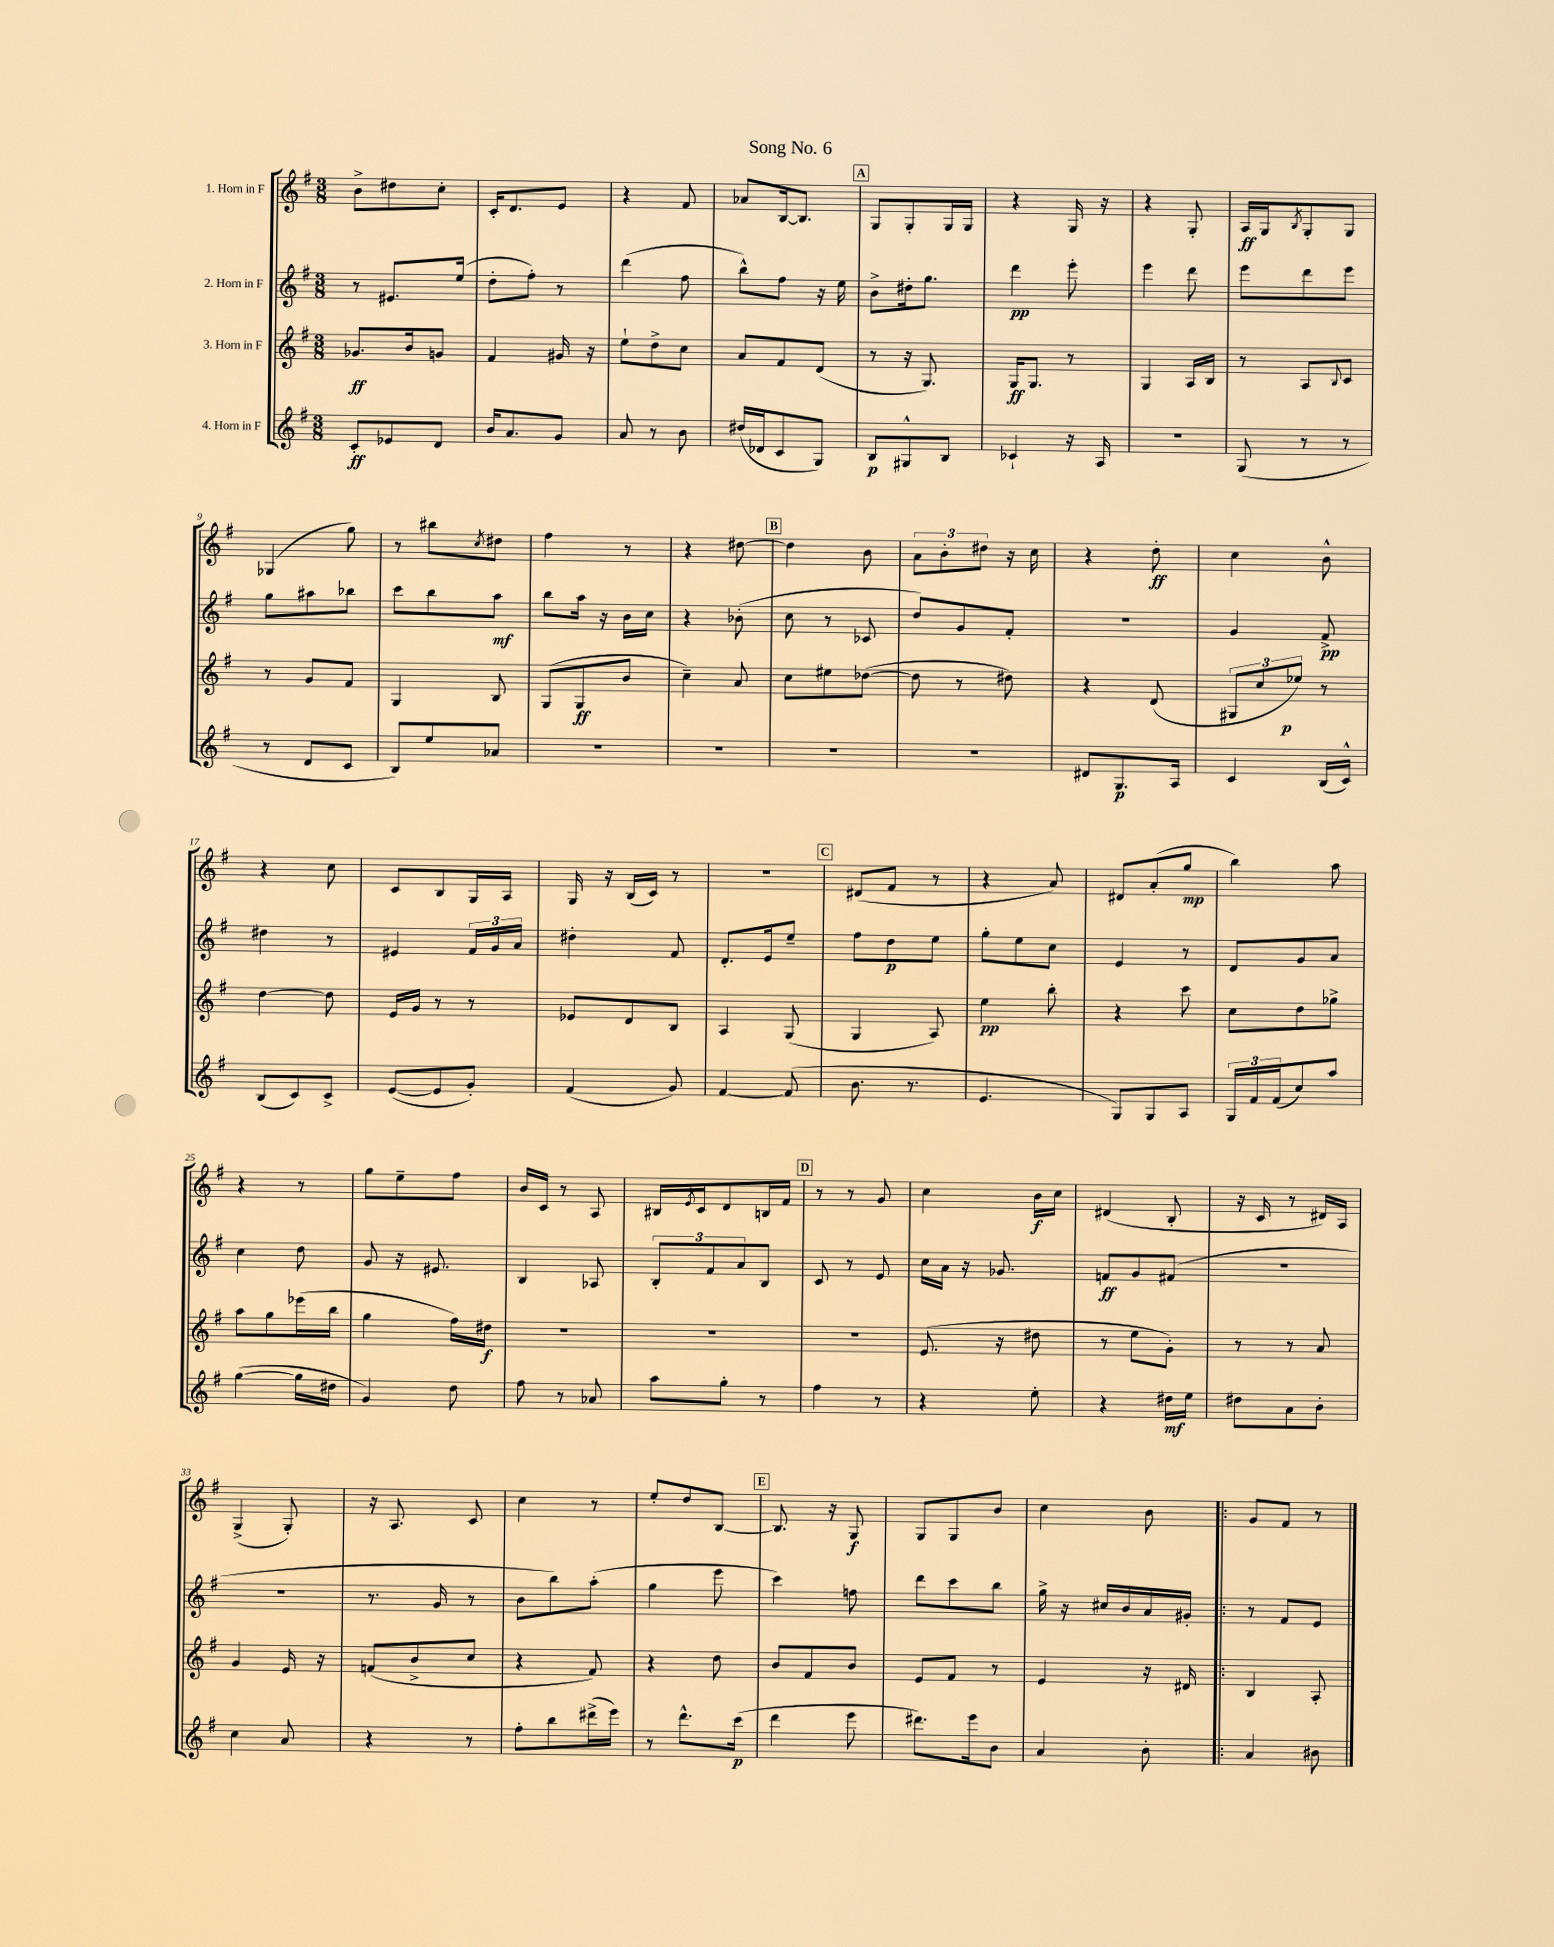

**kern	**kern	**kern	**kern
*staff4	*staff3	*staff2	*staff1
*clefG2	*clefG2	*clefG2	*clefG2
*k[f#]	*k[f#]	*k[f#]	*k[f#]
*M3/8	*M3/8	*M3/8	*M3/8
8c'/L	8.g-/L	8r	8b^\L
8e-/	.	8.e#/L	8dd#\
.	16b/k	.	.
8d/J	8g/J	.	8cc'\J
.	.	(16ee/Jk	.
=	=	=	=
16b/LK	4f#/	8dd'\L	16c'/LK
8.a/	.	.	8.d/
.	.	8ff#'\J)	.
8g/J	16g#/	8r	8e/J
.	16r	.	.
=	=	=	=
8a/	8ee`\L	(4ddd\	4r
8r	8dd^\	.	.
8b\	8cc\J	8ff#\	8f#/
=	=	=	=
(16dd#/LL	8a/L	8bb^^\L)	8a-/L
16d-/J	.	.	.
8c/	8f#/	8ff#\J	[16B/k
.	.	.	8.B/]J
8G/J)	(8d/J	16r	.
.	.	16ee\	.
=	=	=	=
8B/L	8r	8b^\L	8G/L
8G#^^/	16r	16dd#'\k	8G'/
.	8.G/)	8.gg\J	.
8B/J	.	.	16G/L
.	.	.	16G/JJ
=	=	=	=
4c-`/	16G/LK	4ddd\	4r
.	8.G/J	.	.
16r	8r	8eee'\	16G/
16A/	.	.	16r
=	=	=	=
4.r	4G/	4eee\	4r
.	16A/LL	8ddd\	8G'/
.	16B/JJ	.	.
=	=	=	=
(8G/	8r	8eee\L	16A/LL
.	.	.	16G/J
.	.	.	8qB/
8r	8A/L	8ddd\	8G'/
.	8qqB/	.	.
8r	8c/J	8eee\J	8G/J
=	=	=	=
8r	8r	8gg\L	(4G-/
8d/L	8g/L	8aa#\	.
8c/J	8f#/J	8bb-\J	8gg\)
=	=	=	=
8B/L)	4G/	8ccc\L	8r
8ee/	.	8bb\	8bb#\L
.	.	.	8qcc/
8a-/J	8B/	8aa\J	8dd#\J
=	=	=	=
4.r	(8G/L	8bb\L	4ff#\
.	8G/	16aa\Jk	.
.	.	16r	.
.	8b/J	16b\LL	8r
.	.	16cc\JJ	.
=	=	=	=
4.r	4cc~\)	4r	4r
.	8a/	(8b-'\	[8dd#\
=	=	=	=
4.r	8cc\L	8cc\	4dd#\]
.	8ee#\	8r	.
.	([8dd-\J	8c-/	8b\
=	=	=	=
4.r	8dd-\]	8dd/L)	12a\L
.	.	.	12b'\
.	8r	8g/	.
.	.	.	12dd#\J
.	8dd#\)	8f#'/J	16r
.	.	.	16cc\
=	=	=	=
8d#/L	4r	4.r	4r
8.G/	.	.	.
.	(8d/	.	8dd'\
16A/Jk	.	.	.
=	=	=	=
4c/	12G#/L	4g/	4cc\
.	12cc/	.	.
.	12ee-/J)	.	.
(16B/LL	8r	8f#^/	8b^^\
16c^^/JJ)	.	.	.
=	=	=	=
(8B/L	[4dd\	4dd#\	4r
8c/)	.	.	.
8c^/J	8dd\]	8r	8cc\
=	=	=	=
([8e/L	16e/LL	4e#/	8c/L
.	16g/JJ	.	.
8e/]	8r	.	8B/
8g'/J)	8r	24f#/LL	16G/L
.	.	24g/	.
.	.	.	16A/JJ
.	.	24a/JJ	.
=	=	=	=
(4f#/	8e-/L	4dd#'\	16G/
.	.	.	16r
.	8d/	.	(16B/LL
.	.	.	16c/JJ)
8g/)	8B/J	8f#/	8r
=	=	=	=
[4f#/	4A/	8.d'/L	4.r
.	.	16e/k	.
(8f#/]	(8G/	8ee~/J	.
=	=	=	=
8.b\	4G/	8ff#\L	(8d#/L
.	.	8dd\	8f#/J
8.r	.	.	.
.	8A/)	8ee\J	8r
=	=	=	=
4.e/	4ee\	8gg'\L	4r
.	.	8ee\	.
.	8bb'\	8cc\J	8a/)
=	=	=	=
8G/L)	4r	4e/	8d#/L
8G/	.	.	(8a'/
8A/J	8ccc\	8r	8gg/J
=	=	=	=
24G/LL	8cc\L	8d/L	4bb\)
24f#/	.	.	.
(24f#/J	.	.	.
8cc/)	8dd\	8g/	.
8aa/J	8gg-^\J	8a/J	8aa\
=	=	=	=
([4gg\	8aa\L	4cc\	4r
.	8gg\	.	.
16gg\]LL	(16eee-\L	8dd\	8r
16dd#\JJ	16bb\JJ	.	.
=	=	=	=
4g/)	4gg\	8g/	8gg\L
.	.	16r	8ee~\
.	.	8.e#/	.
8dd\	16ff#\LL)	.	8ff#\J
.	16dd#\JJ	.	.
=	=	=	=
8ff#\	4.r	4B/	16b/LL
.	.	.	16c/JJ
8r	.	.	8r
8a-/	.	8A-/	8A/
=	=	=	=
8aa\L	4.r	12B'/L	16B#/LL
.	.	.	8qe/
.	.	.	16c/J
.	.	12f#/	.
8gg'\J	.	.	8d/
.	.	12a/	.
8r	.	8B/J	16B/L
.	.	.	16f#/JJ
=	=	=	=
4ff#\	4.r	8c/	8r
.	.	8r	8r
8r	.	8e/	8g/
=	=	=	=
4r	(8.e/	16cc\LL	4cc\
.	.	16a\JJ	.
.	.	16r	.
.	16r	8.g-/	.
8ee'\	8dd#\	.	16b\LL
.	.	.	16cc\JJ
=	=	=	=
4r	8r	8f/L	(4d#/
.	8ee\L	8g/	.
16dd#\LL	8g'\J)	(8f#/J	8B'/
16ee\JJ	.	.	.
=	=	=	=
8dd#\L	8r	4.r	16r
.	.	.	16c/
8a\	8r	.	8r
8b'\J	8a/	.	16d#/LL)
.	.	.	16A/JJ
=	=	=	=
4cc\	4g/	4.r	(4G^/
8a/	16e/	.	8G'/)
.	16r	.	.
=	=	=	=
4r	(8f/L	8.r	16r
.	.	.	8.A/
.	8b^/	.	.
.	.	16g/	.
8r	8cc/J	8r	8c/
=	=	=	=
8ff#'\L	4r	8b\L	4cc\
8bb\	.	8bb\)	.
(16ddd#^\L	8f#/)	(8aa'\J	8r
16eee\JJ)	.	.	.
=	=	=	=
8r	4r	4gg\	8ee'/L
8.ddd^^\L	.	.	8dd/
.	8dd\	8eee\	[8B/J
(16ccc\Jk	.	.	.
=	=	=	=
4ddd\	8b/L	4ccc\)	8.B/]
.	8f#/	.	.
.	.	.	16r
8eee\	8b/J	8ff\	8G/
=	=	=	=
8.ddd#\L)	8e/L	8ddd\L	8G/L
.	8f#/J	8ccc\	8G/
16eee\k	.	.	.
8b\J	8r	8bb\J	8b/J
=	=	=	=
4a/	4e/	16gg^\	4cc\
.	.	16r	.
.	.	16cc#/LL	.
.	.	16b/	.
8b'\	16r	16a/	8b\
.	16d#/	16g#'/JJ	.
=!|:	=!|:	=!|:	=!|:
4a/	4B/	8r	8g/L
.	.	8f#/L	8f#/J
8b#\	8A'/	8e/J	8r
==	==	==	==
*-	*-	*-	*-
